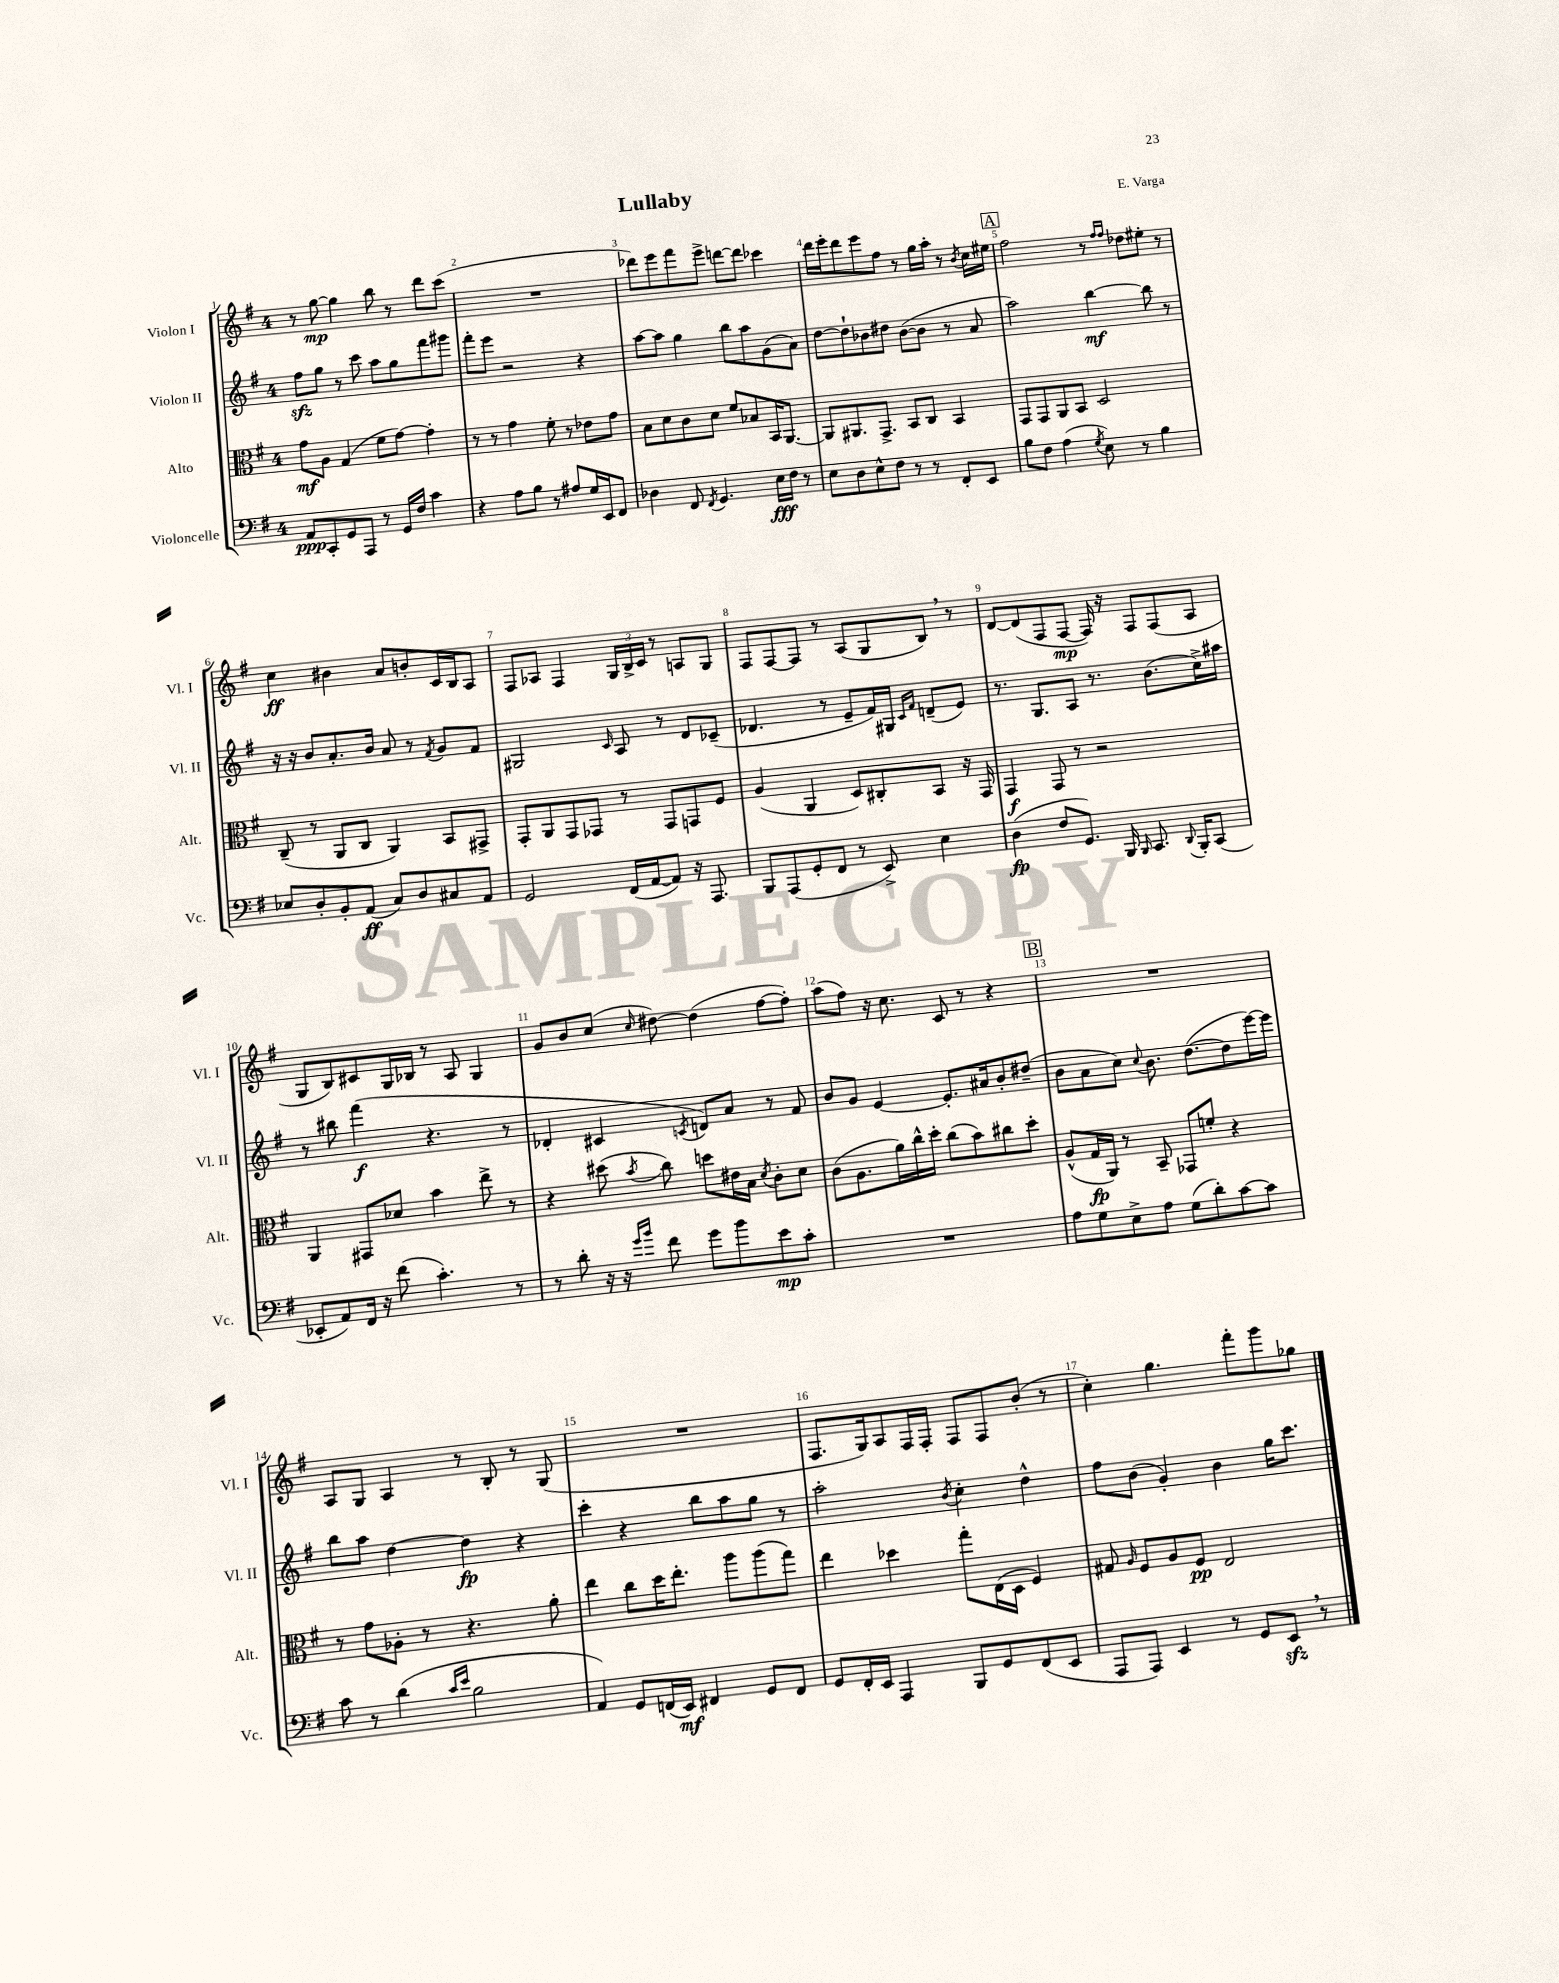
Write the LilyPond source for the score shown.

\header { title = "Lullaby" composer = "E. Varga" }
<<
\new StaffGroup <<
\new Staff = "s0" \with { instrumentName = "Violon I" shortInstrumentName = "Vl. I" } {
    \clef treble \key g \major \once \override Staff.TimeSignature.style = #'single-digit \time 4/4
    \autoBeamOff r8 g''8~\mp g''4 b''8 r8 d'''8[ c'''8]( |
    R1 |
    des'''8[) e'''8 fis'''8 e'''8]-> d'''8[~ d'''8] ces'''4 |
    d'''16[ e'''16-. d'''8 e'''8 fis''8] r8 g''16[ a''16]-. r8 \acciaccatura { b'8 } c''16[ eis''16] |
    \mark \markup { \box "A" } fis''2 r8 \grace { fis''16[ fis''16] } des''8[ eis''8]-. r8 |
    c''4\ff bis'4 a'8[ b'8-. c'16 b16 a8] |
    fis8[ aes8] fis4 \tuplet 3/2 { g16[ b16-> c'16] } r8 a8[ g8] |
    fis8[ fis8~ fis8] r8 a8[( g8 b8]) \breathe r8 |
    d'8[~ d'8( fis8 fis8]~\mp fis16) r16 fis8[ fis8( a8] |
    g8[ b8) cis'8 g16 bes16] r8 a8 g4 |
    g'8[ b'8 c''8]( \grace { c''16 } dis''8~) dis''4( fis''8[~ fis''8]-.) |
    a''8[( fis''8]) r16 c''8. c'8 r8 r4 |
    \mark \markup { \box "B" } R1 |
    a8[ g8] a4 r8 b8-. r8 g8( |
    R1 |
    fis8.[ g16) a8 fis16 fis16]-. fis8[ fis8 b'8]-.( r8 |
    c''4-.) g''4. fis'''8[-. g'''8 ges''8] \bar "|." |
}
\new Staff = "s1" \with { instrumentName = "Violon II" shortInstrumentName = "Vl. II" } {
    \clef treble \key g \major \once \override Staff.TimeSignature.style = #'single-digit \time 4/4
    \autoBeamOff fis''8[\sfz g''8] r8 c'''8 a''8[ g''8 fis'''8 gis'''8] |
    fis'''8[-. e'''8] r2 r4 |
    a''8[~ a''8] g''4 b''8[ a''8 g'8( a'8]) |
    d''8[~ d''8-! bes'8 dis''8] bes'8[~( bes'8] r8 a'8 |
    \mark \markup { \box "A" } a''2) b''4~\mf b''8 r8 |
    r16 r16 b'8[ a'8.-. b'16] a'8 r8 \acciaccatura { fis'8 } g'8[ fis'8] |
    gis2 \grace { c'16 } a8 r8 d'8[ ces'8]--( |
    des'4. r8 e'8[-- fis'16) gis16] \grace { c'16[ fis'16] } d'8[--( e'8]) |
    r8. g8.[ a8] r8. b'8.[( c''16->) ais''16] |
    r8 bis''8 fis'''4\f( r4. r8 |
    des'4-. cis'4 \acciaccatura { c'8 } d'8[) a'8] r8 fis'8 |
    b'8[ g'8] e'4~ e'8.[-. ais'16 b'8-. dis''8]--( |
    \mark \markup { \box "B" } b'8[ a'8 c''8]) \appoggiatura { c''8 } b'8. d''8.[~( d''8 e'''16~) e'''16] |
    b''8[ a''8] d''4~ d''4\fp r4 |
    c'''4-. r4 b''8[ a''8 g''8] r8 |
    a''2-. \acciaccatura { b'8 } c''4-. d''4-^ |
    fis''8[ b'8]( g'4-.) b'4 g''16[ c'''8.] \bar "|." |
}
\new Staff = "s2" \with { instrumentName = "Alto" shortInstrumentName = "Alt." } {
    \clef alto \key g \major \once \override Staff.TimeSignature.style = #'single-digit \time 4/4
    \autoBeamOff g'8[\mf a8] g4( fis'8[ g'8]~) g'4-. |
    r8 r8 g'4 fis'8-. r8 ees'8[ g'8] |
    b8[ d'8 c'8 d'8] fis'8[ bes8 b,16 a,8.]~ |
    a,8[ ais,8. g,8.]-> b,8[ c8] b,4 |
    \mark \markup { \box "A" } g,8[ g,8 a,8 b,8] d2 |
    c8--( r8 a,8[ c8] a,4) b,8[ gis,8]-> |
    g,8[-. a,8 g,8 ges,8] r8 ges,8[ g,8 fis8] |
    a4( a,4 d8[) cis8-. b,8] r16 g,16 |
    g,4\f g,8 r8 r2 |
    a,4 gis,8[ des'8] b'4 e''8-> r8 |
    r4 dis''8( \acciaccatura { b'8 } c''8) d''8[ eis'16 b16] \acciaccatura { d'8 } c'8[-. d'8] |
    c'8[( a8. a'16) c''16-^ d''16]-. c''8[( b'8) cis''8 d''8]-. |
    \mark \markup { \box "B" } a8[-^( g16\fp a,16]) r8 b,8-- ges,8[ f'8]-. r4 |
    r8 g'8[ aes8]-. r8 r4. a'8-. |
    e''4 c''8[ d''16 e''8.]-. a''8[ a''8( g''8]) |
    e''4 des''4 g''8[-. e16( d16] fis4) |
    gis8 \grace { a16 } fis8[ a8 fis8]\pp e2 \bar "|." |
}
\new Staff = "s3" \with { instrumentName = "Violoncelle" shortInstrumentName = "Vc." } {
    \clef bass \key g \major \once \override Staff.TimeSignature.style = #'single-digit \time 4/4
    \autoBeamOff a,8[\ppp c,8-. g,8 a,,8] r8 g,16[ fis16] c'4 |
    r4 a8[ b8] r8 ais8[ g16 e,16 fis,8] |
    des4 fis,8 \acciaccatura { fis,8 } g,4. e16[\fff fis16] r8 |
    e8[ d8 e8-^ fis8] r8 r8 fis,8[-. e,8] |
    \mark \markup { \box "A" } b8[ fis8] a4( \acciaccatura { g8 } e8) r8 b4 |
    ees8[ d8-. b,8-. a,8]\ff( c8[) d8 cis8 a,8] |
    g,2 fis,16[( a,16~ a,8]) r16 a,,8. |
    b,,8[ a,,8( g,8-. fis,8] r8 e,8->) e4 |
    d4\fp( fis8[ g,8.]) b,,16 \grace { b,,16 } c,8. \appoggiatura { d,8 } b,,16[-. c,8]( |
    ees,8[-. a,8) fis,16] r16 fis'8( c'4.-.) r8 |
    r8 d'8-. r16 r16 \grace { g'16[ b'16] } fis'8 g'8[ b'8 e'8\mp c'8]-. |
    R1 |
    \mark \markup { \box "B" } a8[ g8 e8-> a8] g8[( d'8-.) c'8~ c'8] |
    c'8 r8 d'4( \grace { c'16[ e'16] } b2 |
    a,4) g,8[ f,16( e,16]\mf) fis,4 g,8[ fis,8] |
    g,8[ fis,16-. e,16] a,,4 b,,8[ g,8 fis,8( e,8] |
    a,,8[ a,,8]) e,4 r8 g,8[ e,8]\sfz \breathe r8 \bar "|." |
}
>>
>>
\layout { \context { \Score \override BarNumber.break-visibility = ##(#f #t #t) barNumberVisibility = #all-bar-numbers-visible } }
